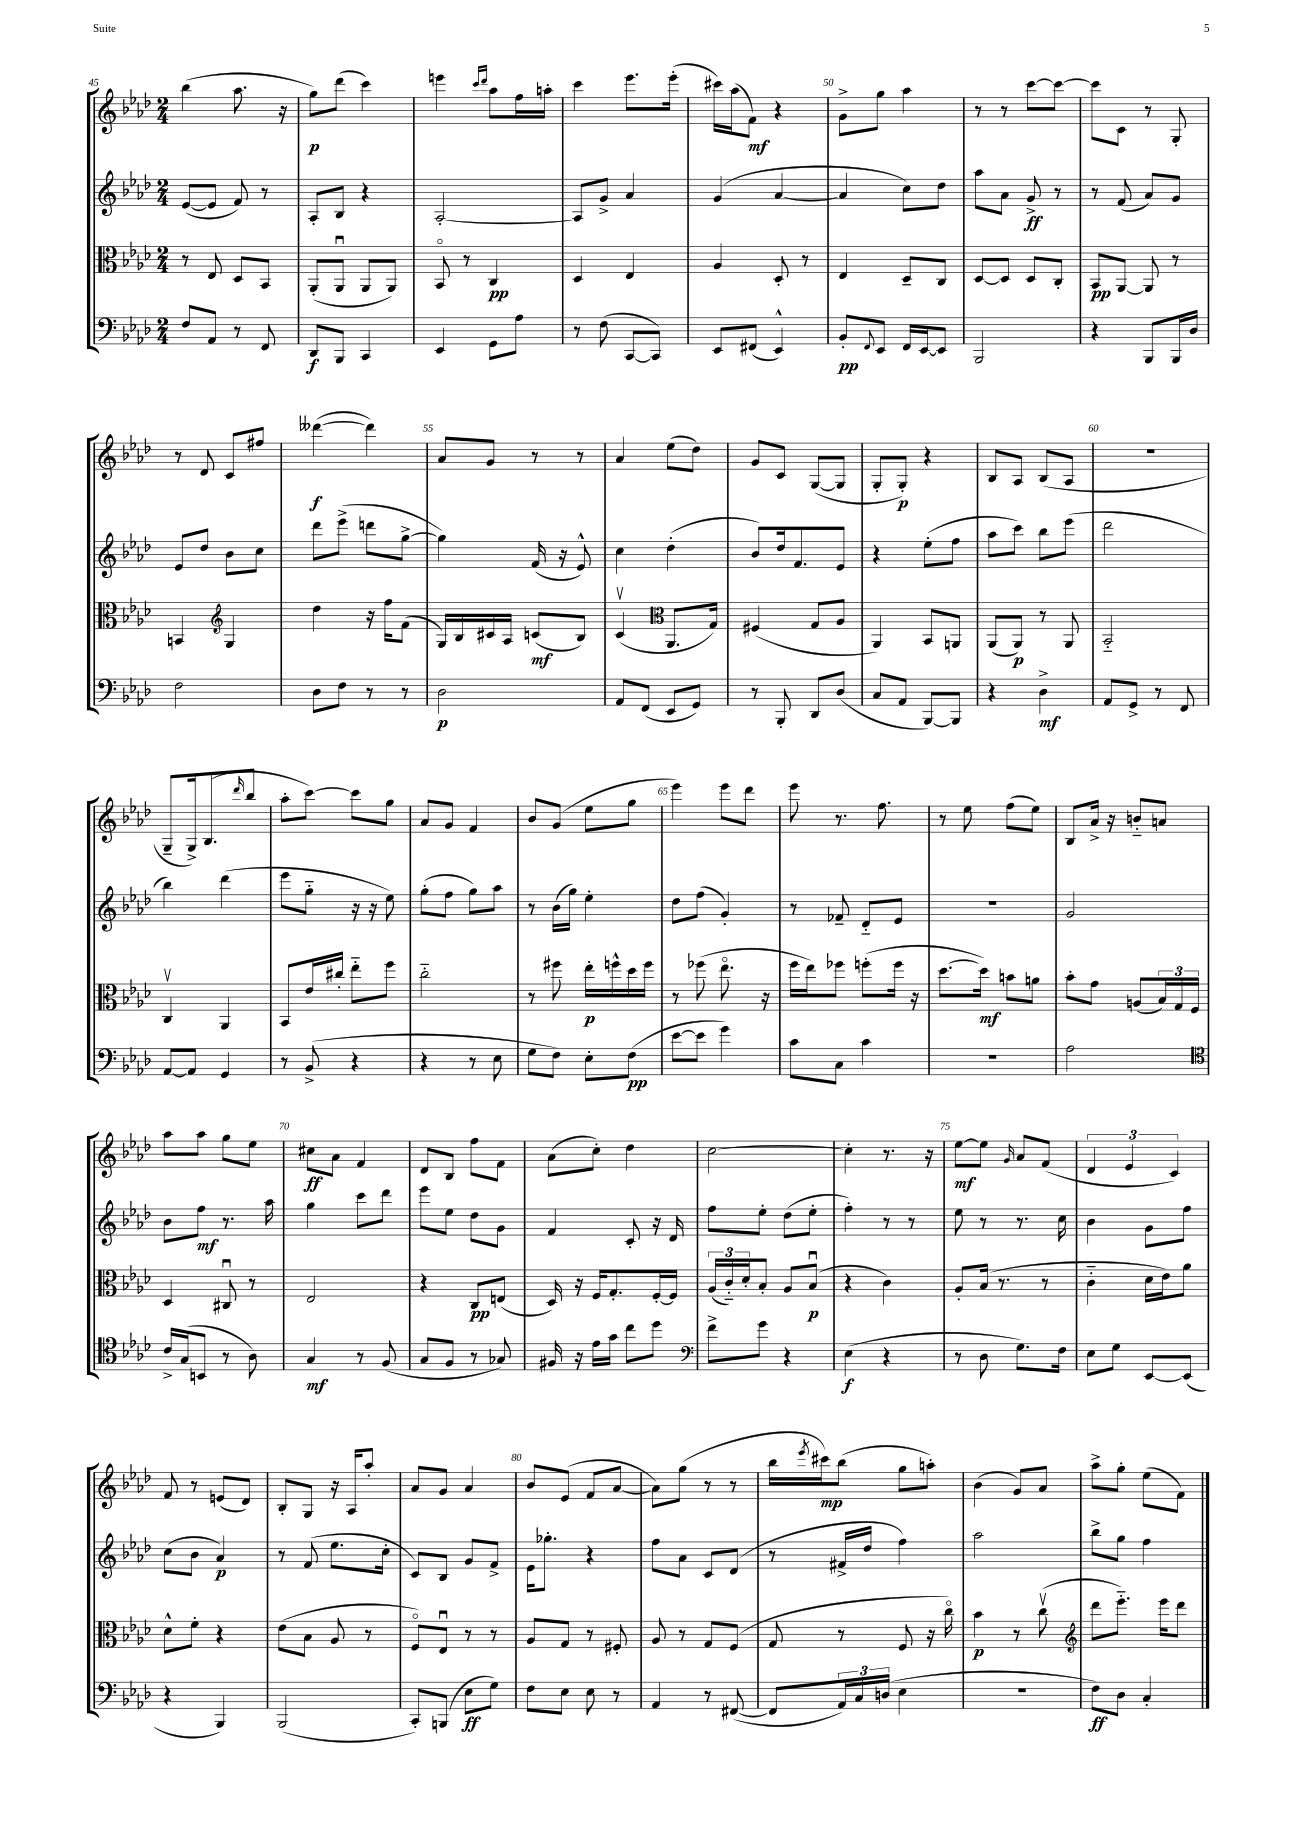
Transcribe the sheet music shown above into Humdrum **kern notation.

**kern	**kern	**kern	**kern
*staff4	*staff3	*staff2	*staff1
*clefF4	*clefC3	*clefG2	*clefG2
*k[b-e-a-d-]	*k[b-e-a-d-]	*k[b-e-a-d-]	*k[b-e-a-d-]
*M2/4	*M2/4	*M2/4	*M2/4
8F	8r	([8e-	(4bb-
8AA-	8E-	8e-]	.
8r	8D-	8f)	8.aa-
8FF	8BB-	8r	.
.	.	.	16r
=	=	=	=
8DD-	(8AA-'	8A-'	8gg)
8BBB-	8AA-u	8B-	(8ddd-
4CC	8AA-	4r	4ccc)
.	8AA-)	.	.
=	=	=	=
4EE-	8BB-o	[2A-'	4eee
.	8r	.	.
.	.	.	16qqccc
.	.	.	16qqddd-
8GG	4C	.	8aa-
8A-	.	.	16ff
.	.	.	16aa'
=	=	=	=
8r	4D-	8A-]	4ccc
(8F	.	8g^	.
[8CC	4E-	4a-	8.eee-
8CC])	.	.	.
.	.	.	(16eee-'
=	=	=	=
8EE-	4A-	(4g	16ccc#)
.	.	.	(16aa-
(8FF#	.	.	8f)
4EE-^^)	8D-'	[4a-	4r
.	8r	.	.
=	=	=	=
8BB-'	4E-	4a-]	8g^
8qqFF	.	.	.
8EE-	.	.	8gg
16FF	8D-~	8cc)	4aa-
[16EE-	.	.	.
8EE-]	8C	8dd-	.
=	=	=	=
2BBB-	[8D-	8aa-	8r
.	8D-]	8a-	8r
.	8D-	8g^	[8ccc
.	8C'	8r	8ccc_
=	=	=	=
4r	8BB-	8r	8ccc]
.	[8AA-	(8f	8c
8BBB-	8AA-]	8a-)	8r
16BBB-	8r	8g	8G'
16D-	.	.	.
=	=	=	=
2F	4BB	8e-	8r
.	.	8dd-	8d-
*	*clefG2	*	*
.	4G	8b-	8c
.	.	8cc	8ff#
=	=	=	=
8D-	4dd-	8ddd-	([4ddd--
8F	.	(8eee-^	.
8r	16r	8ddd	4ddd--])
.	16ff	.	.
8r	(8f	[8gg^	.
=	=	=	=
2D-	16G)	4gg])	8a-
.	16B-	.	.
.	16c#	.	8g
.	16A-	.	.
.	(8c	(16f	8r
.	.	16r	.
.	8B-)	8e-^^)	8r
=	=	=	=
8AA-	(4cv	4cc	4a-
(8FF	.	.	.
*	*clefC3	*	*
8EE-	8.AA-	(4dd-'	(8ee-
8GG)	.	.	8dd-)
.	16G)	.	.
=	=	=	=
8r	(4F#	8b-)	8g
8BBB-'	.	16dd-	8c
.	.	8.f	.
8DD-	8G	.	([8G
(8D-	8A-	8e-	8G]
=	=	=	=
8C	4AA-)	4r	8G'
8AA-	.	.	8G')
[8BBB-)	8BB-	(8ee-'	4r
8BBB-]	8AA	8ff	.
=	=	=	=
4r	(8AA-	8aa-	8B-
.	8AA-)	8ccc)	8A-
4D-^	8r	8bb-	(8B-
.	8AA-	(8eee-	8A-
=	=	=	=
8AA-	2BB-'~	2ddd-	2r
8GG^	.	.	.
8r	.	.	.
8FF	.	.	.
=	=	=	=
[8AA-	4Cv	4bb-)	8G~
8AA-]	.	.	16G^)
.	.	.	(8.B-
4GG	4AA-	(4ddd-	.
.	.	.	16qqddd-
.	.	.	8bb-
=	=	=	=
8r	8BB-	8eee-	8aa-'
(8BB-^	16e-	8gg'~	[8ccc)
.	16cc#'	.	.
4r	8ee-'~	16r	8ccc]
.	.	16r	.
.	8ff	8ee-)	8gg
=	=	=	=
4r	2cc'~	(8gg'	8a-
.	.	8ff	8g
8r	.	8gg)	4f
8E-	.	8aa-	.
=	=	=	=
8G	8r	8r	8b-
8F)	8ff#	(16b-	(8g
.	.	16gg)	.
8E-'	16ee-'	4ee-'	8ee-
.	16ff^^	.	.
(8F	16dd-	.	8gg
.	16ff	.	.
=	=	=	=
[8e-	8r	8dd-	4eee-)
8e-]	(8ff-	(8ff	.
4g)	8.ee-o	4g')	8eee-
.	.	.	8ddd-
.	16r	.	.
=	=	=	=
8c	16ff	8r	8eee-
.	16ee-)	.	.
8C	8ff-	8f-~	8.r
4c	(8ff'	8d-'~	.
.	.	.	8.ff
.	16ff	8e-	.
.	16r	.	.
=	=	=	=
2r	[8.dd-	2r	8r
.	.	.	8ee-
.	16dd-])	.	.
.	8b	.	(8ff
.	8a	.	8ee-)
=	=	=	=
2A-	8b-'	2g	8B-
.	8g	.	16a-^
.	.	.	16r
.	(8A	.	8b'~
.	24B-)	.	8a
.	24G	.	.
.	24F	.	.
=	=	=	=
*clefC4	*	*	*
16c^	4D-	8b-	8aa-
(16G	.	.	.
8BB	.	8ff	8aa-
8r	8C#u	8.r	8gg
8A-)	8r	.	8ee-
.	.	16aa-	.
=	=	=	=
4G	2E-	4gg	8cc#
.	.	.	8a-
8r	.	8ccc	4f
(8F	.	8ddd-	.
=	=	=	=
8G	4r	8eee-	8d-
8F	.	8ee-	8B-
8r	8C	8dd-	8ff
8G-)	(8E	8g	8f
=	=	=	=
16F#	16D-)	4f	(8a-
16r	16r	.	.
16e-	16F	.	8cc')
16g	8.G'	.	.
8cc	.	8c'	4dd-
8dd-	[16F'	16r	.
.	16F]	16d-	.
=	=	=	=
*clefF4	*	*	*
8f^	(24A-	8ff	[2cc
.	24c'~)	.	.
.	24d-'	.	.
8g	8B-'	8ee-'	.
4r	8A-	(8dd-	.
.	(8B-u	8ee-'	.
=	=	=	=
(4E-	4r	4ff')	4cc']
4r	4c)	8r	8.r
.	.	8r	.
.	.	.	16r
=	=	=	=
8r	8A-'	8ee-	[8ee-
8D-	(16B-	8r	8ee-]
.	8.r	.	.
.	.	.	16qqg
8.G)	.	8.r	8a-
.	8r	.	(8f
16F	.	16cc	.
=	=	=	=
8E-	4c'~	4b-	6d-
8G	.	.	.
.	.	.	6e-
[8EE-	16d-	8g	.
.	16e-)	.	.
.	.	.	6c)
(8EE-]	8a-	8ff	.
=	=	=	=
4r	8d-^^	(8cc	8f
.	8f'	8b-	8r
4BBB-)	4r	4a-)	(8e
.	.	.	8d-)
=	=	=	=
(2BBB-	(8e-	8r	8B-'
.	8B-	(8f	8G
.	8A-	8.ee-	16r
.	.	.	16A-
.	8r	.	8aa-'
.	.	16cc'	.
=	=	=	=
8CC')	8Fo)	8c)	8a-
(8BBB	8E-u	8B-	8g
8E-	8r	8g	4a-
8G)	8r	8f^	.
=	=	=	=
8F	8A-	16e-	8b-
.	.	8.gg-'	.
8E-	8G	.	(8e-
8E-	8r	4r	8f
8r	8F#'	.	[8a-
=	=	=	=
4AA-	8A-	8ff	8a-])
.	8r	8a-	(8gg
8r	8G	8c	8r
([8FF#	(8F	(8d-	8r
=	=	=	=
8FF#]	8G	8r	16bb-
.	.	.	8qeee-
.	.	.	16ccc#)
24AA-)	8r	16f#^	(8bb-
24C	.	.	.
.	.	16dd-	.
(24D	.	.	.
4E-	8F	4ff)	8gg
.	16r	.	8aa')
.	16cco)	.	.
=	=	=	=
2r	4b-	2aa-	(4b-
.	8r	.	8g)
.	(8ccv	.	8a-
=	=	=	=
*	*clefG2	*	*
8F)	8ddd-	8bb-^	8aa-^
8D-	8.eee-'~)	8gg	8gg'
4C'	.	4ff	(8ee-
.	16eee-	.	.
.	8ddd-	.	8f)
==	==	==	==
*-	*-	*-	*-
